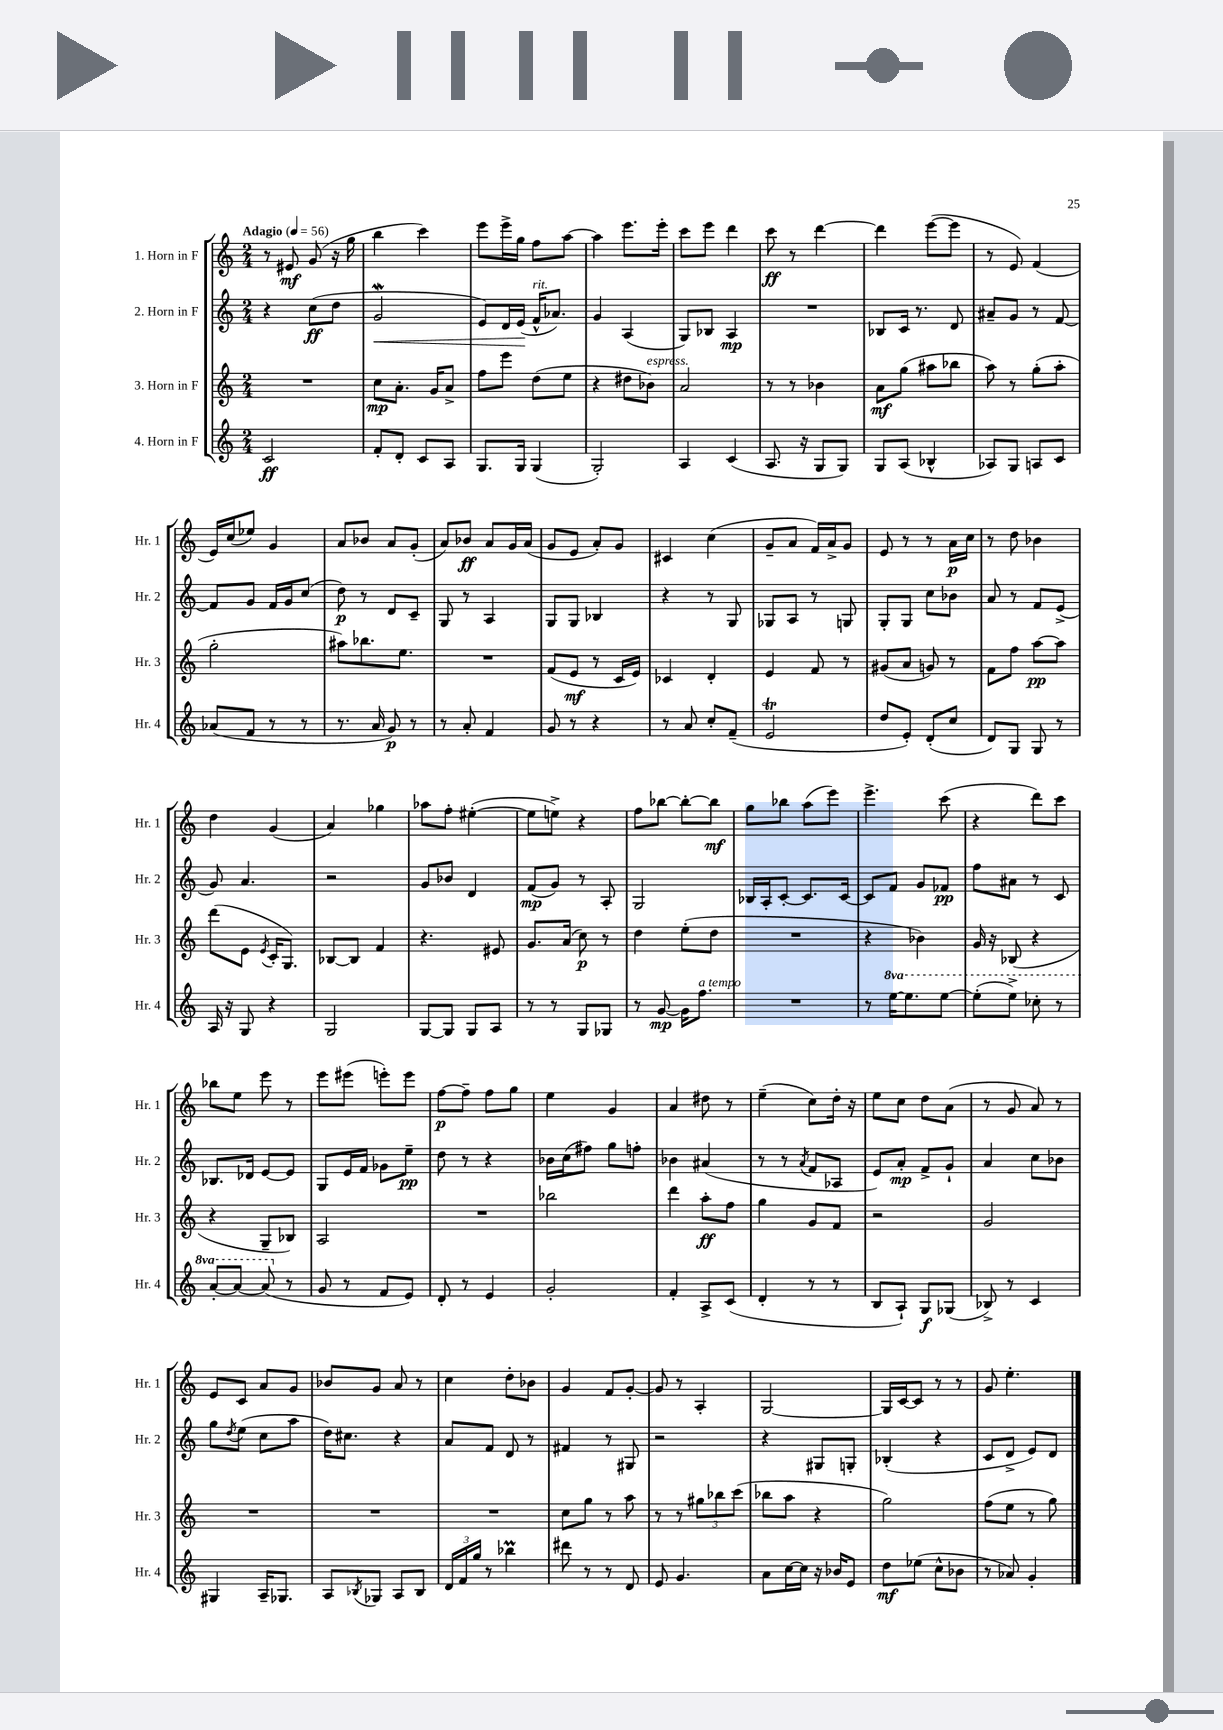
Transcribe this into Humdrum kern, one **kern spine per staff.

**kern	**dynam	**kern	**dynam	**kern	**dynam	**kern	**dynam
*part4	*part4	*part3	*part3	*part2	*part2	*part1	*part1
*staff4	*staff4	*staff3	*staff3	*staff2	*staff2	*staff1	*staff1
*I"4. Horn in F	*	*I"3. Horn in F	*	*I"2. Horn in F	*	*I"1. Horn in F	*
*I'Hr. 4	*	*I'Hr. 3	*	*I'Hr. 2	*	*I'Hr. 1	*
*clefG2	*	*clefG2	*	*clefG2	*	*clefG2	*
*k[]	*	*k[]	*	*k[]	*	*k[]	*
*M2/4	*	*M2/4	*	*M2/4	*	*M2/4	*
*MM56	*	*MM56	*	*MM56	*	*MM56	*
=1	=1	=1	=1	=1	=1	=1	=1
!	!	!	!	!	!	!LO:TX:a:B:t=Adagio	!
2c/	ff	2r	.	4r	.	8r	.
.	.	.	.	.	.	8e#X/	mf
.	.	.	.	(8cc\L	ff	(8g/	.
.	.	.	.	8dd\J	.	16r	.
.	.	.	.	.	.	16gg\	.
=2	=2	=2	=2	=2	=2	=2	=2
!	!	!	!	!	!LO:HP:b	!	!
8f'/L	.	8cc\L	mp	2gW/	<	4bb\	.
8d'/J	.	8.a'\J	.	.	.	.	.
8c/L	.	.	.	.	.	4ccc\)	.
.	.	16g/KL	.	.	.	.	.
8A/J	.	8a^/J	.	.	.	.	.
=3	=3	=3	=3	=3	=3	=3	=3
8.G/L	.	8ff\L	.	8e/L)	.	8eee\L	.
.	.	8eee\J	.	16d/L	.	16eee^\L	.
16G/Jk	.	.	.	(16e/JJ	.	16gg\JJ	.
!	!	!	!	!LO:TX:a:i:t=rit.	!	!	!
(4G/	.	(8dd\L	.	16f^^/KL	[	8ff\L	.
.	.	.	.	8.a-X/J)	.	.	.
.	.	8ee\J	.	.	.	[8aa\J	.
=4	=4	=4	=4	=4	=4	=4	=4
2G'/)	.	4r	.	4g/	.	4aa\]	.
.	.	8dd#X\L	.	(4A/	.	8.eee\L	.
!	!	!LO:TX:a:i:t=espress.	!	!	!	!	!
.	.	8b-X\J)	.	.	.	.	.
.	.	.	.	.	.	16eee'\Jk	.
=5	=5	=5	=5	=5	=5	=5	=5
4A/	.	2a/	.	8G/L)	.	8ccc\L	.
.	.	.	.	8B-X/J	.	8eee\J	.
(4c/	.	.	.	4A/	mp	4ddd\	.
=6	=6	=6	=6	=6	=6	=6	=6
8.A/	.	8r	.	2r	.	8ccc\	ff
.	.	8r	.	.	.	8r	.
16r	.	.	.	.	.	.	.
8G/L	.	4b-X\	.	.	.	[4ddd\	.
8G/J)	.	.	.	.	.	.	.
=7	=7	=7	=7	=7	=7	=7	=7
8G/L	.	8a\L	mf	8B-X/L	.	4ddd\]	.
(8A/J	.	(8gg\J	.	16c/Jk	.	.	.
.	.	.	.	8.r	.	.	.
4B-X^^/	.	8aa#X\L	.	.	.	([8eee\L	.
.	.	8bb-X\J	.	8d/	.	8eee\J]	.
=8	=8	=8	=8	=8	=8	=8	=8
8A-X/L)	.	8aa\)	.	8a#X~/L	.	8r	.
8G/J	.	8r	.	8g/J	.	8e/)	.
8An/L	.	(8gg'\L	.	8r	.	(4f/	.
8c/J	.	8aa'\J	.	[8f/	.	.	.
!!LO:LB:g=z
=9	=9	=9	=9	=9	=9	=9	=9
(8a-X/L	.	2gg'\	.	8f/L]	.	16e/LL)	.
.	.	.	.	.	.	(16cc/J	.
8f/J	.	.	.	8g/J	.	8ee-X/J)	.
8r	.	.	.	16f/LL	.	4g/	.
.	.	.	.	16g/J	.	.	.
8r	.	.	.	(8cc/J	.	.	.
=10	=10	=10	=10	=10	=10	=10	=10
8.r	.	8aa#X\L)	.	8dd\)	p	8a/L	.
.	.	8.bb-X\	.	8r	.	8b-X/J	.
16a/	.	.	.	.	.	.	.
8g/)	p	.	.	8d/L	.	8a/L	.
.	.	8.ee\J	.	.	.	.	.
8r	.	.	.	8c~/J	.	(8g'/J	.
=11	=11	=11	=11	=11	=11	=11	=11
8r	.	2r	.	8G/	.	8a/L)	.
8a'/	.	.	.	8r	.	8b-X/J	ff
4f/	.	.	.	4A/	.	8a/L	.
.	.	.	.	.	.	16g/L	.
.	.	.	.	.	.	(16a/JJ	.
=12	=12	=12	=12	=12	=12	=12	=12
8g/	.	(8f/L	.	8G/L	.	8g/L	.
8r	.	8e/J	mf	8G/J	.	8e/J	.
4r	.	8r	.	4B-X/	.	8a'/L)	.
.	.	16c/LL	.	.	.	8g/J	.
.	.	16e/JJ)	.	.	.	.	.
=13	=13	=13	=13	=13	=13	=13	=13
8r	.	4c-X/	.	4r	.	4c#X/	.
8a/	.	.	.	.	.	.	.
8cc'/L	.	4d'/	.	8r	.	(4cc\	.
(8f~/J	.	.	.	8G/	.	.	.
=14	=14	=14	=14	=14	=14	=14	=14
2et/	.	4e/	.	8G-X/L	.	8g~/L	.
.	.	.	.	8A/J	.	8a/J	.
.	.	8f/	.	8r	.	16f/LL)	.
.	.	.	.	.	.	16a^/J	.
.	.	8r	.	8Gn/	.	8g/J	.
=15	=15	=15	=15	=15	=15	=15	=15
8dd/L	.	(8g#X/L	.	8G'/L	.	8e/	.
8e'/J)	.	8a/J	.	8G/J	.	8r	.
(8d'/L	.	8gn/)	.	8cc\L	.	8r	.
8cc/J	.	8r	.	8b-X\J	.	16a\LL	p
.	.	.	.	.	.	16cc\JJ	.
=16	=16	=16	=16	=16	=16	=16	=16
8d/L)	.	8f\L	.	8a/	.	8r	.
8G/J	.	8ff\J	.	8r	.	8dd\	.
8G/	.	[8aa\L	pp	8f/L	.	4b-X\	.
8r	.	8aa\J]	.	(8e^/J	.	.	.
!!LO:LB:g=z
=17	=17	=17	=17	=17	=17	=17	=17
16A/	.	(8ddd\L	.	8g/)	.	4dd\	.
16r	.	.	.	.	.	.	.
8G/	.	8e\J	.	4.a/	.	.	.
.	.	8qe/	.	.	.	.	.
4r	.	16c'/KL	.	.	.	(4g/	.
.	.	8.G/J)	.	.	.	.	.
=18	=18	=18	=18	=18	=18	=18	=18
2G/	.	[8B-X/L	.	2r	.	4a/)	.
.	.	8B-/J]	.	.	.	.	.
.	.	4f/	.	.	.	4gg-X\	.
=19	=19	=19	=19	=19	=19	=19	=19
[8G/L	.	4.r	.	8g/L	.	8aa-X\L	.
8G/J]	.	.	.	8b-X/J	.	8ff'\J	.
8G/L	.	.	.	4d/	.	([4ee#X'\	.
8A/J	.	8e#X/	.	.	.	.	.
=20	=20	=20	=20	=20	=20	=20	=20
8r	.	8.g/L	.	(8f/L	mp	8ee#\L]	.
8r	.	.	.	8g/J)	.	8een^\J)	.
.	.	(16a/Jk	.	.	.	.	.
8G/L	.	8cc\)	p	8r	.	4r	.
8G-X/J	.	8r	.	8A'/	.	.	.
=21	=21	=21	=21	=21	=21	=21	=21
8r	.	4dd\	.	2G/	.	8ff\L	.
[8g/	mp	.	.	.	.	[8bb-X\J	.
16g\KL]	.	(8ee'\L	.	.	.	8bb-'\L_	.
!LO:TX:a:i:t=a tempo	!	!	!	!	!	!	!
8.ff\J	.	.	.	.	.	.	.
.	.	8dd\J	.	.	.	8bb-\J]	mf
=22	=22	=22	=22	=22	=22	=22	=22
2r	.	2r	.	16B-X/LL	.	8gg\L	.
.	.	.	.	16A'/J	.	.	.
.	.	.	.	[8c'/J	.	8bb-X\J	.
.	.	.	.	8.c/L]	.	(8aa\L	.
.	.	.	.	.	.	8eee\J)	.
.	.	.	.	[16c/Jk	.	.	.
=23	=23	=23	=23	=23	=23	=23	=23
8r	.	4r	.	8c/L]	.	4.eee^\	.
*8va	*	*	*	*	*	*	*
[16eee\KL	.	.	.	8f/J	.	.	.
8.eee\]	.	.	.	.	.	.	.
.	.	4b-X\)	.	8g/L	.	.	.
[8eee\J	.	.	.	8f-X/J	pp	(8ccc\	.
=24	=24	=24	=24	=24	=24	=24	=24
(8eee'\L]	.	16g/	.	8ff\L	.	4r	.
.	.	16r	.	.	.	.	.
8eee^\J)	.	(8B-X/	.	8a#X\J	.	.	.
8ccc-X'\	.	4r	.	8r	.	8ddd\L)	.
8r	.	.	.	8c/	.	8ccc\J	.
!!LO:LB:g=z
=25	=25	=25	=25	=25	=25	=25	=25
[8aa'/L	.	4r	.	8.B-X/L	.	8bb-X\L	.
8aa/J_	.	.	.	.	.	8ee\J	.
.	.	.	.	16d-X/Jk	.	.	.
(8aa/]	.	8G~/L	.	[8e/L	.	8eee\	.
*X8va	*	*	*	*	*	*	*
8r	.	8B-X/J)	.	8e/J]	.	8r	.
=26	=26	=26	=26	=26	=26	=26	=26
8g/	.	2A/	.	8G/L	.	8eee\L	.
8r	.	.	.	16e/L	.	(8eee#X\J	.
.	.	.	.	16f/JJ	.	.	.
8f/L	.	.	.	8g-X\L	.	8eeen'\L)	.
8e/J)	.	.	.	8ee~\J	pp	8eee\J	.
=27	=27	=27	=27	=27	=27	=27	=27
8d'/	.	2r	.	8dd\	.	[8ff\L	p
8r	.	.	.	8r	.	8ff~\J]	.
4e/	.	.	.	4r	.	8ff\L	.
.	.	.	.	.	.	8gg\J	.
=28	=28	=28	=28	=28	=28	=28	=28
2g'/	.	2bb-X\	.	16b-X\LL	.	4ee\	.
.	.	.	.	(16cc\J	.	.	.
.	.	.	.	8ff#X\J)	.	.	.
.	.	.	.	8gg\L	.	4g/	.
.	.	.	.	8ffn'\J	.	.	.
=29	=29	=29	=29	=29	=29	=29	=29
4f'/	.	4ddd\	.	4b-X\	.	4a/	.
8A^/L	.	8aa'\L	ff	(4a#X/	.	8dd#X\	.
(8c/J	.	8ff\J	.	.	.	8r	.
=30	=30	=30	=30	=30	=30	=30	=30
4d'/	.	4gg\	.	8r	.	(4ee~\	.
.	.	.	.	8r	.	.	.
.	.	.	.	8qa/	.	.	.
8r	.	8g/L	.	8f/L	.	8cc\L)	.
8r	.	8f/J	.	8A-X/J	.	16dd'\Jk	.
.	.	.	.	.	.	16r	.
=31	=31	=31	=31	=31	=31	=31	=31
8B/L	.	2r	.	8e/L)	.	8ee\L	.
8A`/J)	.	.	.	8a'/J	mp	8cc\J	.
8G/L	f	.	.	8f^/L	.	8dd\L	.
(8G-X/J	.	.	.	8g`/J	.	(8a\J	.
=32	=32	=32	=32	=32	=32	=32	=32
8B-X^/)	.	2g/	.	4a/	.	8r	.
8r	.	.	.	.	.	8g/	.
4c/	.	.	.	8cc\L	.	8a/)	.
.	.	.	.	8b-X\J	.	8r	.
!!LO:LB:g=z
=33	=33	=33	=33	=33	=33	=33	=33
4G#X/	.	2r	.	8gg\L	.	8e/L	.
.	.	.	.	8qdd/	.	.	.
.	.	.	.	(8ee\J	.	8c/J	.
16A~/KL	.	.	.	8cc\L	.	8a/L	.
8.G-X/J	.	.	.	.	.	.	.
.	.	.	.	8aa\J	.	8g/J	.
=34	=34	=34	=34	=34	=34	=34	=34
8A/L	.	2r	.	16dd\KL)	.	8b-X/L	.
.	.	.	.	8.cc#X\J	.	.	.
8qB-X/	.	.	.	.	.	.	.
8G-X/J	.	.	.	.	.	8g/J	.
8A/L	.	.	.	4r	.	8a/	.
8B-/J	.	.	.	.	.	8r	.
=35	=35	=35	=35	=35	=35	=35	=35
24d/LL	.	2r	.	8a/L	.	4cc\	.
24f/	.	.	.	.	.	.	.
24gg/JJ	.	.	.	.	.	.	.
8r	.	.	.	8f/J	.	.	.
4bb-XM\	.	.	.	8d/	.	8dd'\L	.
.	.	.	.	8r	.	8b-X\J	.
=36	=36	=36	=36	=36	=36	=36	=36
8ddd#X\	.	8cc\L	.	4f#X/	.	4g/	.
8r	.	8gg\J	.	.	.	.	.
8r	.	8r	.	8r	.	8f/L	.
8d/	.	8aa\	.	8G#X/	.	[8g'/J	.
=37	=37	=37	=37	=37	=37	=37	=37
8e/	.	8r	.	2r	.	8g/]	.
4.g/	.	8r	.	.	.	8r	.
.	.	12gg#X\L	.	.	.	4A'/	.
.	.	12bb-X\	.	.	.	.	.
.	.	(12ccc\J	.	.	.	.	.
=38	=38	=38	=38	=38	=38	=38	=38
8a\L	.	8bb-X\L	.	4r	.	[2G/	.
[16cc\L	.	8aa\J	.	.	.	.	.
16cc\JJ]	.	.	.	.	.	.	.
16r	.	4r	.	8G#X/L	.	.	.
16b-X/KL	.	.	.	.	.	.	.
8e/J	.	.	.	8Gn'/J	.	.	.
=39	=39	=39	=39	=39	=39	=39	=39
8dd\L	mf	2gg\)	.	(4B-X'/	.	16G/LL]	.
.	.	.	.	.	.	[16c/J	.
(8ee-X\J	.	.	.	.	.	8c/J]	.
8cc^^\L	.	.	.	4r	.	8r	.
8b-X\J	.	.	.	.	.	8r	.
=40	=40	=40	=40	=40	=40	=40	=40
8r	.	(8ff\L	.	8c/L	.	8g/	.
8a-X/)	.	8ee\J	.	8d^/J	.	4.ee'\	.
4g'/	.	8r	.	8e/L)	.	.	.
.	.	8gg\)	.	8d/J	.	.	.
==	==	==	==	==	==	==	==
*-	*-	*-	*-	*-	*-	*-	*-
